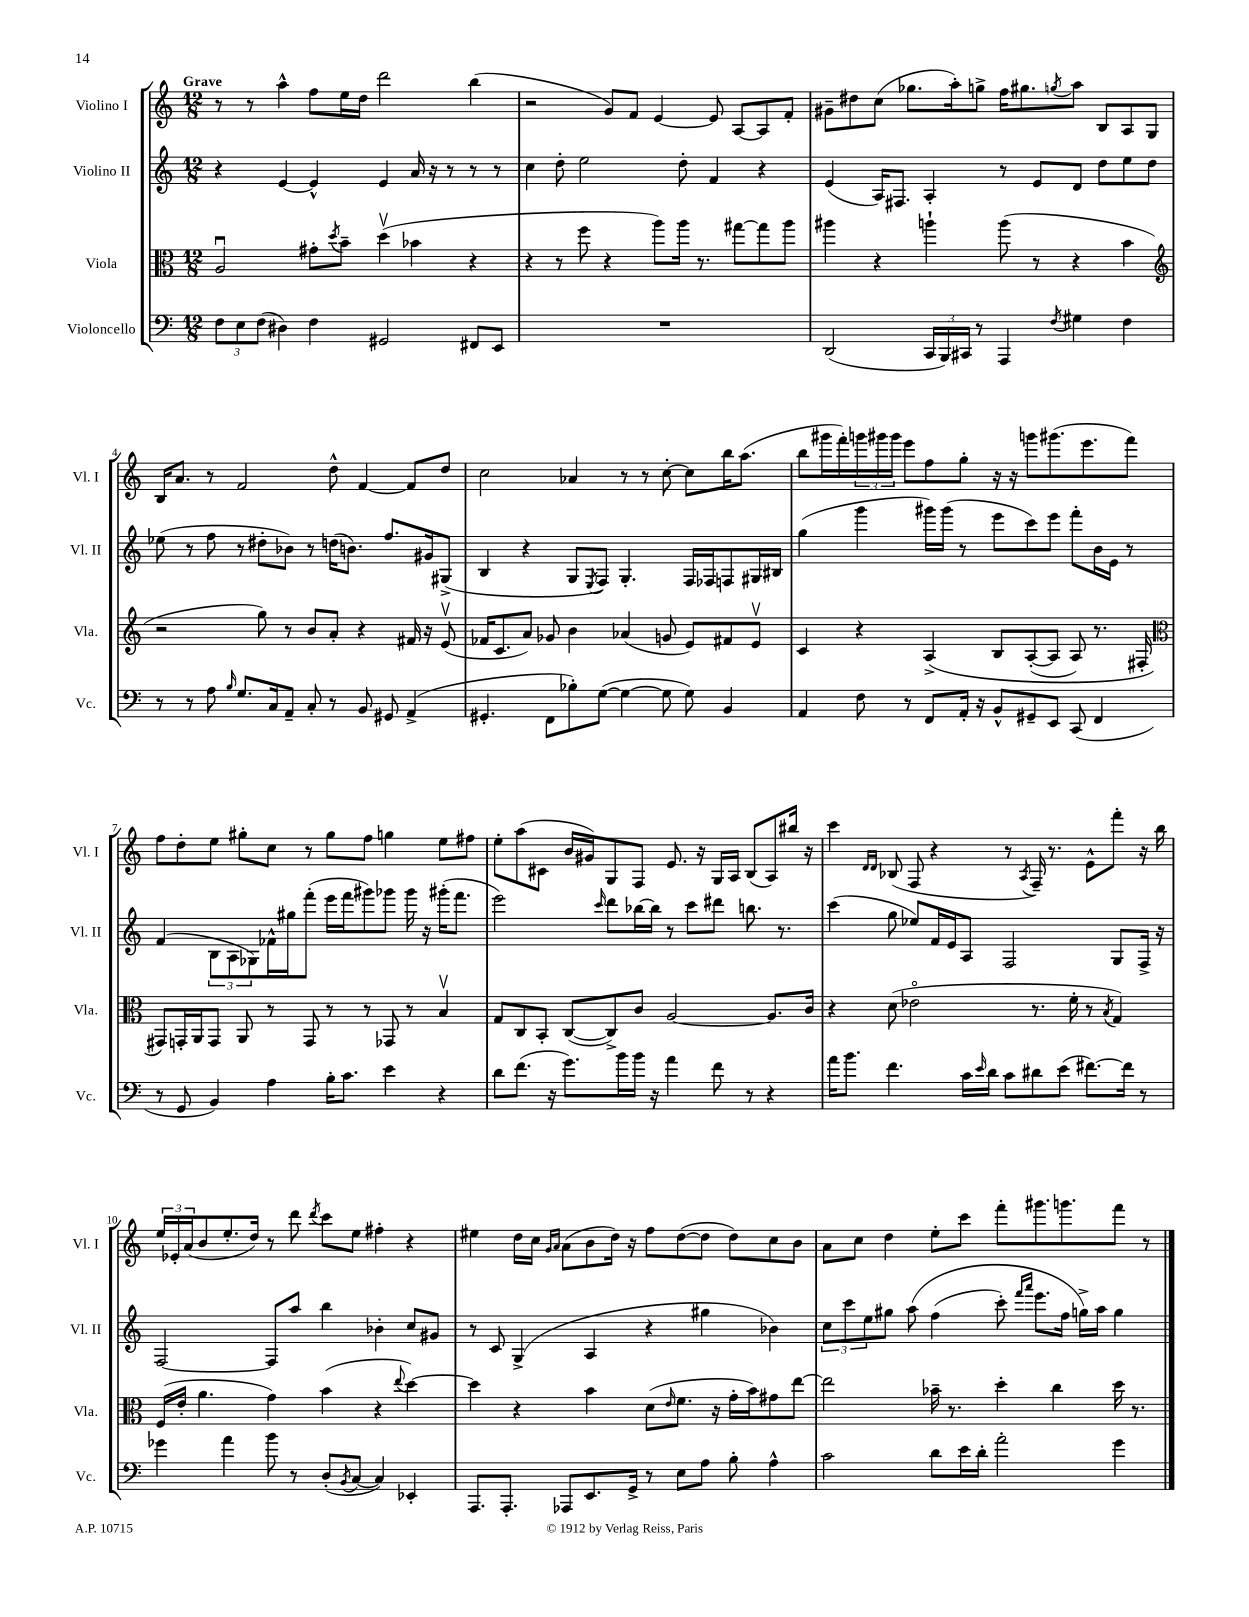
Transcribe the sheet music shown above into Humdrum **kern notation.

**kern	**kern	**kern	**kern
*staff4	*staff3	*staff2	*staff1
*clefF4	*clefC3	*clefG2	*clefG2
*k[]	*k[]	*k[]	*k[]
*M12/8	*M12/8	*M12/8	*M12/8
12F	2Au	4r	8r
12E	.	.	.
.	.	.	8r
(12F	.	.	.
4D#)	.	[4e	4aa^^
4F	8g#'	4e^^]	8ff
.	8qdd	.	.
.	8b~	.	16ee
.	.	.	16dd
2GG#	(4ddv	4e	2ddd
.	4b-	16a	.
.	.	16r	.
.	.	8r	.
8FF#	4r	8r	(4bb
8EE	.	8r	.
=	=	=	=
1.r	4r	4cc	2r
.	8r	8dd'	.
.	8ff	2ee	.
.	4r	.	8g)
.	.	.	8f
.	8aa)	.	[4e
.	16aa	8dd'	.
.	8.r	.	.
.	.	4f	8e]
.	[8gg#	.	[8A
.	8gg#]	4r	8A]
.	8aa	.	8f'
=	=	=	=
(2DD	4aa#	(4e	8g#~
.	.	.	8dd#
.	4r	16A)	(8cc
.	.	8.F#	.
.	.	.	8.gg-
24CC	4aa`	4A'	.
24BBB)	.	.	.
.	.	.	16aa')
24CC#	.	.	.
8r	.	.	8gg^
4AAA	(8aa	8r	16ff
.	.	.	8.gg#
.	8r	8e	.
8qF	.	.	8qgg
4G#	4r	8d	8aa
.	.	8dd	8B
4F	4b	8ee	8A
.	.	8dd	8G
=	=	=	=
*	*clefG2	*	*
8r	2r	(8ee-	16B
.	.	.	8.a
8r	.	8r	.
8A	.	8ff	8r
16qqB	.	.	.
8.G	.	8r	2f
.	8gg)	8dd#'	.
16C	.	.	.
8AA~	8r	8b-)	.
8C'	8b	8r	.
8r	8a'	(16dd	8dd^^
.	.	8.b)	.
8BB	4r	.	[4f
8GG#	.	8.ff	.
(4AA^	16f#	.	8f]
.	16r	16g#	.
.	(8ev	(8G#^	8dd
=	=	=	=
4.GG#'	16f-	4B	2cc
.	8.c	.	.
.	8a)	4r	.
8FF	8g-	.	.
8B-')	4b	8G	4a-
.	.	8qE	.
([8G	.	8F)	.
4G_	(4a-	4.G'	8r
.	.	.	8r
8G]	8g	.	[8cc'
8G)	8e)	16F	8cc]
.	.	16F-	.
4BB	8f#	8F	16bb
.	.	.	(8.aa
.	8ev	16G#	.
.	.	16B#	.
=	=	=	=
4AA	4c	(4gg	8bb
.	.	.	16ggg#
.	.	.	16fff')
8F	4r	4ggg	24ggg
.	.	.	24ggg#
.	.	.	24ggg#
8r	.	.	8eee
8FF	&(4A^	16ggg#)	8ff
.	.	(16ggg#	.
16AA'	.	8r	8gg'
16r	.	.	.
8BB^^	8B	8eee	16r
.	.	.	16r
8GG#~	([8A'	8ccc)	8ggg
8EE	8A]	8eee	(8.ggg#
(8CC	8A)	8fff'	.
.	.	.	8.eee
4FF	8.r	16b	.
.	.	16e	.
.	.	8r	8fff)
.	16F#'	.	.
=	=	=	=
*	*clefC3	*	*
8r	8GG#&)	(4f	8ff
8GG	16GG'	.	8dd'
.	16AA	.	.
4BB)	8GG	12B	8ee
.	.	12A	.
.	8AA	.	8gg#'
.	.	12G-)	.
4A	8r	16f-^^	8cc
.	.	16gg#	.
.	8GG	(8fff'	8r
16B'	8r	16eee	8gg#
8.c	.	16fff	.
.	8r	8ggg#)	8ff
4e	8GG-	8ggg-	4gg
.	8r	16ggg-	.
.	.	16r	.
4r	4Bv	(16ggg#'	8ee
.	.	8.fff	.
.	.	.	8ff#
=	=	=	=
8d	8G	2eee)	8ee'
(8.f	8C	.	(8aa
.	8BB'	.	8c#
16r	.	.	.
8.g)	([8C	.	16b
.	.	.	16g#)
.	.	16qqccc	.
.	8C^])	8ddd	8G
16b	.	.	.
16b	8c	[16bb-	8F
16r	.	16bb-]	.
4a	[2A	8r	8.e
.	.	8ccc	.
.	.	.	16r
8f	.	8ddd#	16G
.	.	.	16A
8r	.	8.bb	(8B
4r	8.A]	.	8A)
.	.	8.r	.
.	.	.	16bb#
.	16c	.	16r
=	=	=	=
16a	4r	(4ccc	4ccc
8.b	.	.	.
.	.	.	16qqd
.	.	.	16qqd
4.f	(8d	8gg	(8B-
.	2e-o	8ee-)	8F
.	.	16f	4r
.	.	16e	.
16c	.	8A	.
16qqe	.	.	.
16d	.	.	.
8c	.	2F	8r
.	.	.	8qA
8d#	8.r	.	16F~)
.	.	.	8.r
(8e	.	.	.
.	16f'	.	.
[8.f#)	8r	.	8e^^
.	8qB	.	.
.	4G)	8G	8fff'
16f#]	.	.	.
8r	.	16F^	16r
.	.	16r	16bb
=	=	=	=
4g-	(16F	[2F	24ee
.	.	.	24e-'
.	16e'	.	.
.	.	.	(24a
.	4.a	.	8b
4a	.	.	8.ee'
.	.	.	16dd)
8b	4g)	8F]	8r
8r	.	8aa	8ddd
.	.	.	8qddd
(8D'	(4b	4bb	8ccc
8qBB	.	.	.
[8C	.	.	8ee
4C])	4r	4b-'	4ff#'
.	8qqee	.	.
4EE-'	[4dd)	8cc	4r
.	.	8g#	.
=	=	=	=
8.AAA	4dd]	8r	4ee#
.	.	8c	.
8.AAA'	.	.	.
.	4r	(4G^	16dd
.	.	.	16cc
.	.	.	16qqg
.	.	.	16qqa
8AAA-	.	.	(8a
8.EE	4b	4A	8b
.	.	.	16dd)
16GG^	.	.	16r
8r	(8d	4r	8ff
.	16qqe	.	.
8E	8.f	.	([8dd
8A	.	4gg#	8dd]
.	16r	.	.
8B'	16g'	.	8dd)
.	16b)	.	.
4A^^	8g#	4b-)	8cc
.	[8ee	.	8b
=	=	=	=
2c	2ee]	12cc	8a
.	.	12ccc	.
.	.	.	8cc
.	.	12ee	.
.	.	8gg#	4dd
.	.	&(8aa	.
8d	16b-~	(4ff	8ee'
.	8.r	.	.
16e	.	.	8ccc
16d'	.	.	.
2a'	4dd'	8ccc')	8fff'
.	.	16qqfff	.
.	.	16qqaaa	.
.	.	8.eee	8.ggg#
.	4cc	.	.
.	.	16ff	8.ggg
.	.	16gg^&)	.
.	.	16aa	.
4g	16dd	4gg	8fff
.	8.r	.	.
.	.	.	8r
==	==	==	==
*-	*-	*-	*-
